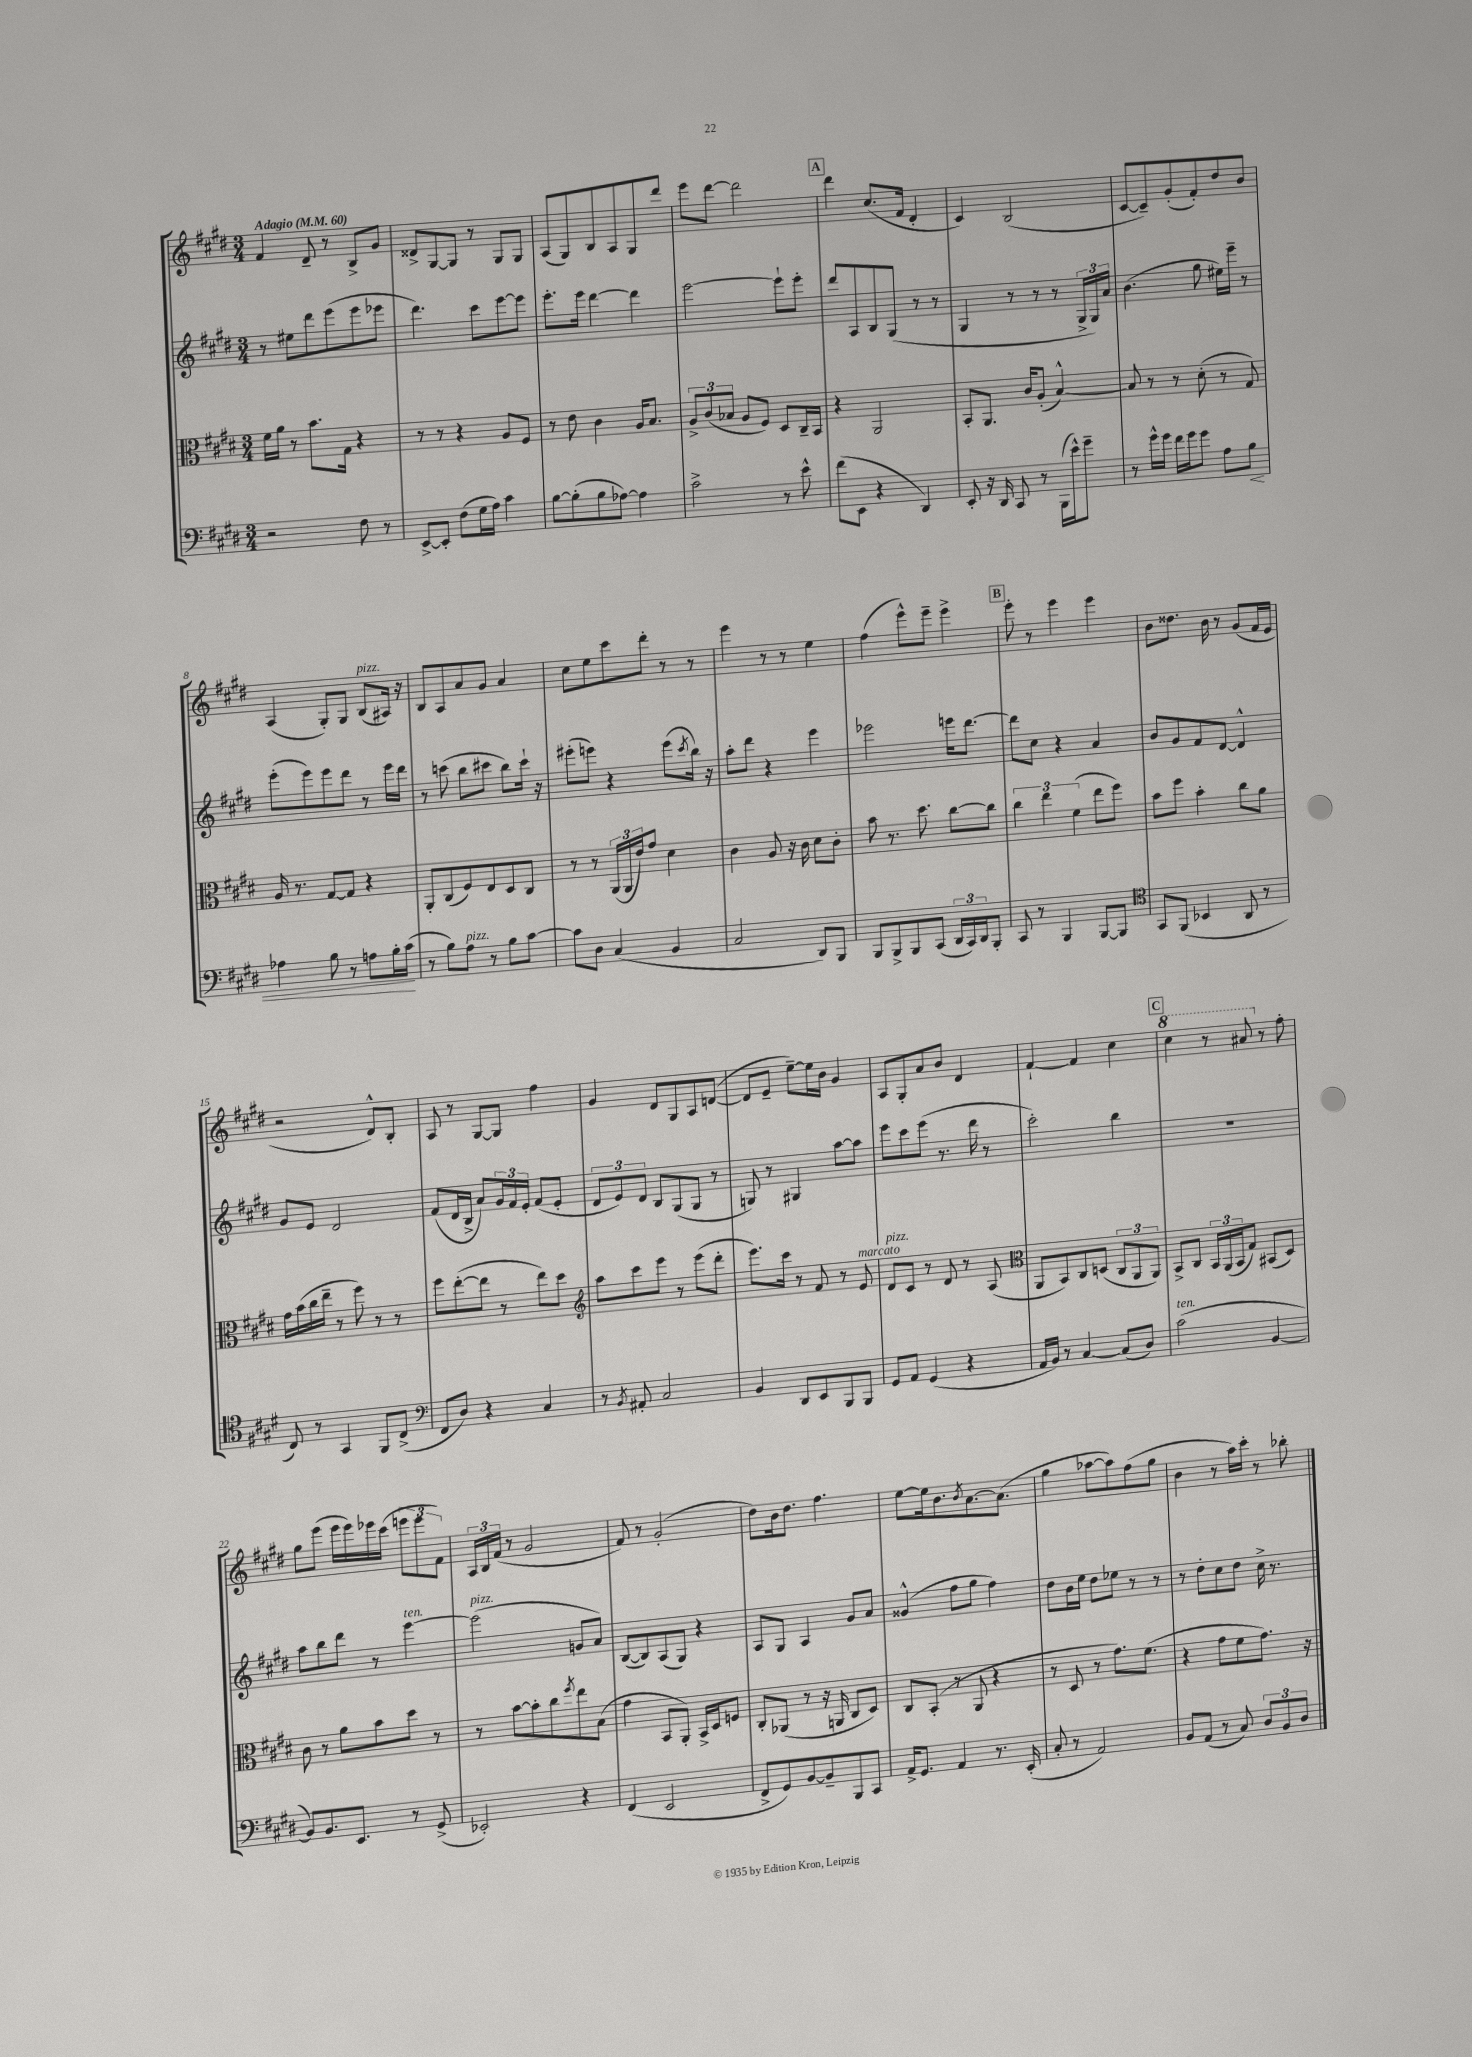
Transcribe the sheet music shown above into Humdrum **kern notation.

**kern	**kern	**kern	**kern
*staff4	*staff3	*staff2	*staff1
*clefF4	*clefC3	*clefG2	*clefG2
*k[f#c#g#d#]	*k[f#c#g#d#]	*k[f#c#g#d#]	*k[f#c#g#d#]
*M3/4	*M3/4	*M3/4	*M3/4
*MM60	*MM60	*MM60	*MM60
2r	16f#	8r	4f#
.	16a	.	.
.	8r	8ee#	.
.	8.b	8ddd#	8d#~
.	.	(8eee	8r
.	16G#	.	.
8F#	4r	8eee	8B^
8r	.	8eee-	8g#
=	=	=	=
[8EE^	8r	4.ddd#)	8d##^
8EE']	8r	.	[8G#
(8F#	4r	.	8G#]
16G#	.	8ccc#	8r
16A)	.	.	.
4c#	8A	[8eee	8G#
.	8F#	8eee]	8G#
=	=	=	=
[8B	8r	8.eee'	(8A
(8B']	8e	.	8G#)
.	.	16eee	.
8B	4c#	[4ddd#	8B
[8A-)	.	.	8A
4A-]	16A	4ddd#]	8G#
.	8.B	.	.
.	.	.	8ddd#
=	=	=	=
2c#^	12A^	[2eee	8eee
.	(12c#	.	.
.	.	.	[8ddd#
.	12B-	.	.
.	8A	.	2ddd#]
.	8F#)	.	.
8r	8D#	8eee`]	.
8e^^	16C#~	8eee'	.
.	16BB	.	.
=	=	=	=
(8f#	4r	8ddd#	4ddd#
8EE	.	8A	.
4r	2AA	8B	(8.cc#
.	.	(8G#	.
.	.	.	16f#
4DD#)	.	8r	4d#'
.	.	8r	.
=	=	=	=
8EE'	8BB'	4G#	4c#)
16r	8.AA	.	.
16DD#	.	.	.
8CC#	.	8r	(2B
.	16c#	.	.
8r	(8A'	8r	.
(16BBB	[4B^^)	8r	.
16e^^)	.	.	.
8g#~	.	24G#^	.
.	.	24G#)	.
.	.	24a	.
=	=	=	=
8r	8B]	(4.b	[8c#
16g#^^	8r	.	8c#~])
16g#	.	.	.
16f#	8r	.	(8g#'
16g#	.	.	.
8g#	(8d#'	8gg#	8f#')
8A	8r	16ee#)	8dd#
.	.	16eee~	.
8B	8G#)	8r	8b
=	=	=	=
4A-	16A	(8eee'	(4A
.	8.r	.	.
.	.	8eee)	.
8B	[8G#	8eee	8G#')
8r	8G#]	8ddd#	8G#
8A	4r	8r	(8B
16B'	.	16eee	16A#)
(16c#	.	16ddd#	16r
=	=	=	=
8r	8AA'	8r	8B
8B)	(8C#	(8ccc	8A
8A	8F#)	8bb	8a
8r	8E	8ccc#	8g#
8B	8D#	8bb)	4a
[8c#	8C#	16ccc#`	.
.	.	16r	.
=	=	=	=
8c#]	8r	(8eee#'	8cc#
8D#	8r	8eee)	8ee
(4C#	(24AA	4r	8ccc#
.	24AA	.	.
.	24e)	.	.
.	8g#	.	8ddd#'
4BB	4d#	(8eee	8r
.	.	8qccc#	.
.	.	16bb)	8r
.	.	16r	.
=	=	=	=
2C#	4c#	8aa'	4eee
.	.	8ddd#	.
.	8A	4r	8r
.	16r	.	8r
.	16c#	.	.
8DD#)	8d#	4eee	4ee
8BBB	8c#'	.	.
=	=	=	=
8BBB	8b	2eee-	(4ff#
8BBB^	8.r	.	.
8BBB	.	.	8eee^^)
.	8.dd#	.	.
(8CC#	.	.	8eee~
24DD#	[8cc#	16eee	4eee^
24CC#)	.	.	.
.	.	[8.ddd#	.
24DD#	.	.	.
8BBB'	8cc#]	.	.
=	=	=	=
8CC#	6cc#	8ddd#]	8eee'
8r	.	8cc#	8r
.	6ee	.	.
4BBB	.	4r	4eee
.	(6f#	.	.
[8BBB	8ee	4a	4eee
8BBB]	8ff#)	.	.
=	=	=	=
*clefC4	*	*	*
8GG#	8b	8b	8b
(8FF#	8ff#	8g#	8.dd##
4BB-	4b'	8f#	.
.	.	.	16b
.	.	[8d#	8r
8AA	8cc#	4d#^^]	(8g#
8r	8a	.	16f#
.	.	.	16e
=	=	=	=
8C#)	16g#	8g#	2r
.	(16b	.	.
8r	16cc#	8e	.
.	16ee~	.	.
4GG#	8r	2d#	.
.	8ff#)	.	.
8FF#	8r	.	8d#^^)
(8C#^	8r	.	8B'
=	=	=	=
*clefF4	*	*	*
8FF#	8ff#	(8f#	8A
8D#)	([8ee'	16d#	8r
.	.	16B^	.
4r	8ee]	8a)	[8G#
.	8r	24g#	8G#]
.	.	24f#	.
.	.	24e'	.
4C#	8ee)	(8f#	4ff#
.	8dd#	8e'	.
=	=	=	=
*	*clefG2	*	*
8r	8aa	12d#	4g#
.	.	12e)	.
8qBB	.	.	.
8AA#'	8ccc#	.	.
.	.	12d#	.
2C#	8eee	8B	8d#
.	8r	(8G#	8G#
.	(8eee	8G#	8A
.	8ddd#'	8r	([8d
=	=	=	=
4BB	8.eee)	8G)	8d]
.	.	8r	8e~
.	16ccc#	.	.
8DD#	8r	4G#	[8ee~)
8EE	8f#	.	16ee]
.	.	.	16b
8BBB	8r	[8aa	4g#
8BBB	8e	8aa]	.
=	=	=	=
8GG#	8d#	8eee	8A
8AA	8c#	8ccc#	8G#'
(4GG#	8r	(8eee	8a
.	8d#	8.r	8b
4r	8r	.	4d#
.	.	16ddd#	.
.	(8A	8r	.
=	=	=	=
*	*clefC3	*	*
16AA	8AA	2ccc#')	[4f#`
16BB)	.	.	.
8r	8BB)	.	.
[4C#	8C#	.	4f#]
.	(8D	.	.
(8C#]	12C#	4bb	4cc#
.	12AA	.	.
8D#)	.	.	.
.	12AA)	.	.
=	=	=	=
(2c#	8BB^	2.r	4ccc#
.	8C#	.	.
.	24BB	.	8r
.	(24AA	.	.
.	24BB	.	.
.	8G#)	.	8aa#
[4BB	(8BB#	.	8r
.	8D#)	.	8ff#'
=	=	=	=
8BB])	8c#	8aa	8gg#
8.BB	8r	8bb	(8eee
.	8a	8ddd#	16eee
8.EE	.	.	16eee)
.	8b	8r	16eee-
.	.	.	(16ccc#
8r	8dd#	[4eee	12eee
.	.	.	12eee
(8GG#^	8r	.	.
.	.	.	12f#)
=	=	=	=
2EE-')	8r	(2eee]	24A
.	.	.	24B
.	.	.	(24f#
.	[8b	.	8r
.	8b']	.	2g#
.	8cc#	.	.
.	8qff#	.	.
4r	8ee	8g	.
.	(8B	8a)	.
=	=	=	=
(4FF#	4g#	([8B	8f#)
.	.	8B])	8r
2EE	8BB	(8A	(2g#'
.	8AA')	8G#)	.
.	16BB^	4r	.
.	16D#	.	.
.	8F	.	.
=	=	=	=
8FF#^	8C#'	8A	8dd#)
8GG#)	(8AA-	8G#	16b
.	.	.	8.dd#
[8BB	8r	4A	.
8BB~]	16r	.	4.ff#
.	16AA	.	.
8BBB	8C#	8g#	.
8CC#	8D#)	8a	.
=	=	=	=
16AA^	8C#	(4g##^^	[8ee
8.GG#	.	.	.
.	(8BB'	.	16ee]
.	.	.	8.b
4AA	8r	8ff#	.
.	.	.	8qb
.	8AA	8gg#	[8.a
8.r	4r	4ff#)	.
.	.	.	(8.a]
(16EE'	.	.	.
=	=	=	=
8C#'	8r	8dd#	4gg#
8r	8D#	16b	.
.	.	16ee	.
2AA)	8r	8dd#	[8aa-
.	8.g#)	8ee-	8aa-])
.	.	8r	(8ff#
.	(8.f#	.	.
.	.	8r	8gg#
=	=	=	=
8BB	4r	8r	4b
(8AA	.	8dd#'	.
8r	8g#	8cc#	8r
8C#)	8f#	8dd#	16aa)
.	.	.	16ccc#'
12D#	8.g#)	16cc#^	8r
.	.	8.r	.
12BB	.	.	.
.	.	.	8bb-'
12D#	.	.	.
.	16r	.	.
==	==	==	==
*-	*-	*-	*-
